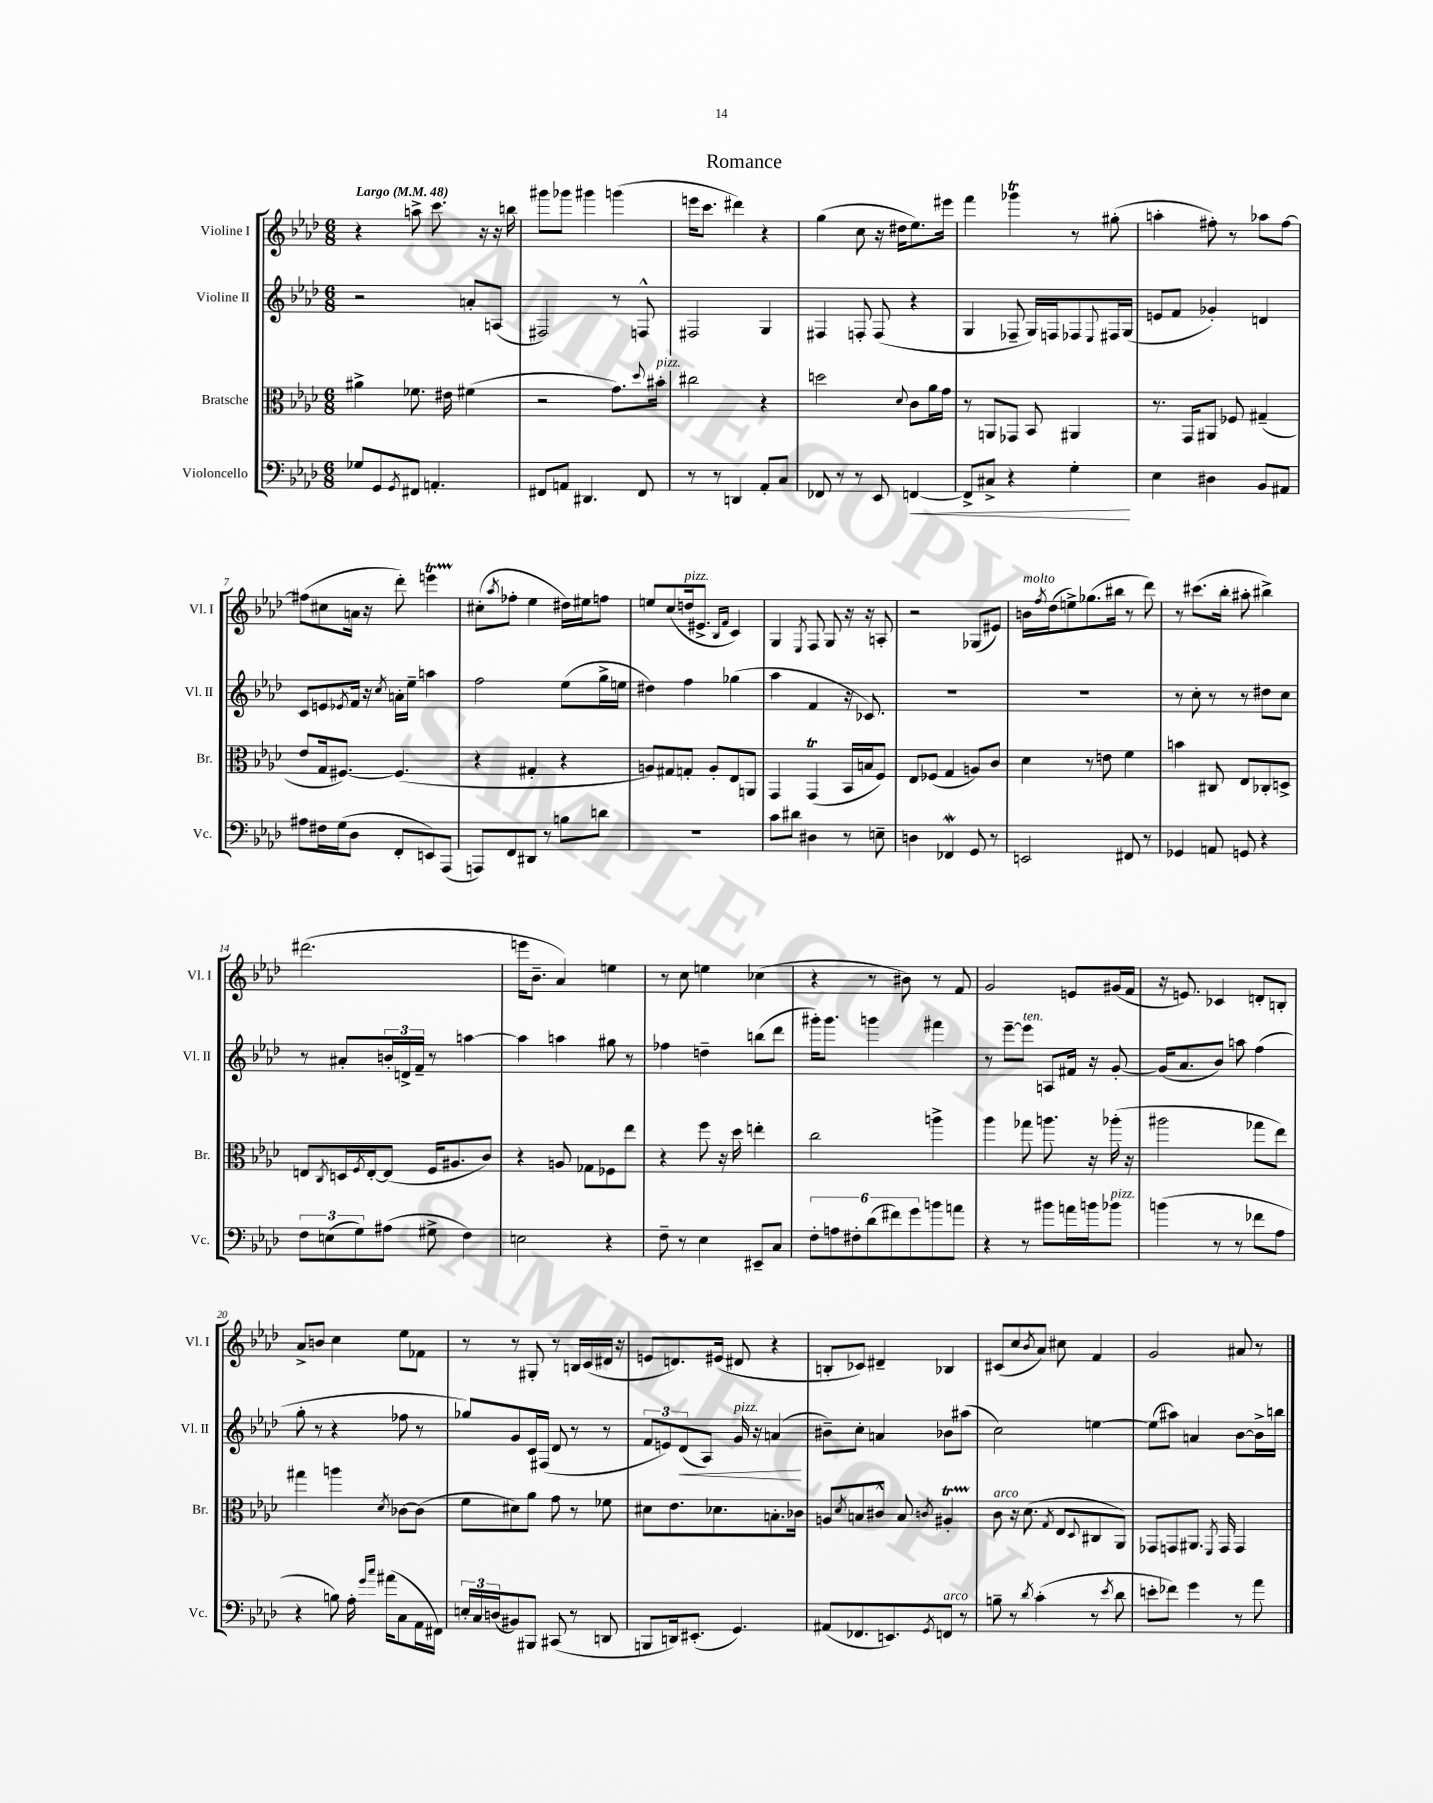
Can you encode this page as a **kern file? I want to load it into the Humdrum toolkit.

**kern	**dynam	**kern	**kern	**dynam	**kern
*part4	*part4	*part3	*part2	*part2	*part1
*staff4	*staff4	*staff3	*staff2	*staff2	*staff1
*I"Violoncello	*	*I"Bratsche	*I"Violine II	*	*I"Violine I
*I'Vc.	*	*I'Br.	*I'Vl. II	*	*I'Vl. I
*clefF4	*	*clefC3	*clefG2	*	*clefG2
*k[b-e-a-d-]	*	*k[b-e-a-d-]	*k[b-e-a-d-]	*	*k[b-e-a-d-]
*M6/8	*	*M6/8	*M6/8	*	*M6/8
*MM48	*	*MM48	*MM48	*	*MM48
=1	=1	=1	=1	=1	=1
!	!	!	!	!	!LO:TX:a:B:t=Largo
8G-X/L	.	4a#X^\	2r	.	4r
8GG/	.	.	.	.	.
8qGG/	.	.	.	.	.
8FF#X/J	.	8.f-X\	.	.	8aan^\
4.AAn'/	.	.	.	.	8.ccc\
.	.	16e#X\	.	.	.
.	.	(4f#X\	8an'/L	.	.
.	.	.	.	.	16r
.	.	.	(8An/J	.	16r
.	.	.	.	.	16bbn\
=2	=2	=2	=2	=2	=2
8FF#X/L	.	2r	2F#X/)	.	8ggg#X\L
8AAn/J	.	.	.	.	8ggg-X\J
4.DD#X/	.	.	.	.	4ggg#X\
.	.	8.g\L)	8r	.	(4gggn\
8FF#/	.	.	8Fn^^/	.	.
.	.	8qqdd-/	.	.	.
!	!	!LO:TX:a:i:t=pizz.	!	!	!
.	.	16b#X'\Jk	.	.	.
=3	=3	=3	=3	=3	=3
8r	.	2cc#X\	2F#X/	.	16eeen\KL
.	.	.	.	.	8.ccc\J
8r	.	.	.	.	.
4DDn/	.	.	.	.	4ddd#X\)
8AA-'/L	.	4r	4G/	.	4r
8C/J	.	.	.	.	.
=4	=4	=4	=4	=4	=4
8FF-X/	.	2ddn\	4F#X/	.	(4gg\
8r	.	.	.	.	.
8r	.	.	8Fn'/	.	8cc\
8EE-/	.	.	(8F/	.	16r
.	.	.	.	.	16dd#X\KL
.	.	8qqd-/	.	.	.
!	!LO:HP:b	!	!	!	!
[4FFn/	<	8c\L	4r	.	8.ee-\)
.	.	16a-\L	.	.	.
.	.	16g\JJ	.	.	16eee#X\Jk
=5	=5	=5	=5	=5	=5
8FF^/L]	.	8r	4G/	.	4fff\
8C#X^/J	.	8AAn/L	.	.	.
4r	.	8GG-X/J	8F-X~/	.	4ggg-XT\
.	.	8BB-/	16G/LL)	.	.
.	.	.	16Fn/J	.	.
4G'\	.	4AA#X/	8F-X/	.	8r
.	.	.	8qqE-/	.	.
.	.	.	16F#X/L	.	(8gg#X'\
.	.	.	(16G/JJ	.	.
.	[	.	.	.	.
=6	=6	=6	=6	=6	=6
4E-\	.	8.r	8en/L	.	4aan'\
.	.	.	8f/J	.	.
.	.	16GG/KL	.	.	.
4D#X\	.	8AA#X/J	4g-X'/)	.	8ff#X'\)
.	.	8F-X/	.	.	8r
8BB-/L	.	(4G#X~/	4dn/	.	8aa-X\L
8AA#X/J	.	.	.	.	[8ff#\J
!!LO:LB:g=z
=7	=7	=7	=7	=7	=7
8A#X\L	.	8e-/L	8c/L	.	(8ff#X\L]
16F#X\L	.	16G/k	8en/	.	8cc#X\
(16G\J	.	[8.F#X/J)	.	.	.
.	.	.	8qe-X/	.	.
8D-\J	.	.	16f/Jk	.	16an\Jk
.	.	.	16r	.	16r
.	.	.	8qcc/	.	.
8FF'/L	.	(4.F#/]	16an'\LL	.	8ddd-'\)
.	.	.	16ee-~\JJ	.	.
8EEn/)	.	.	4aan\	.	4eeent\
(8AAA-/J	.	.	.	.	.
=8	=8	=8	=8	=8	=8
8AAAn/L)	.	4r	2ff\	.	(8cc#X'\L
.	.	.	.	.	8qaa-/
8FF/	.	.	.	.	8ff-X'\J
8DD#X/J	.	4G#X'/	.	.	4ee-\
8r	.	.	.	.	.
8Bn\L	.	4r	(8ee-\L	.	16dd#X\LL)
.	.	.	.	.	16ee#X\J
8dn\J	.	.	16gg^\L	.	8ffn\J
.	.	.	16een\JJ	.	.
=9	=9	=9	=9	=9	=9
2.r	.	8An/L)	4dd#X\)	.	8een/L
.	.	8G#X/	.	.	(8cc/
!	!	!	!	!	!LO:TX:a:i:t=pizz.
.	.	8Gn'/J	4ff\	.	16ddn/k
.	.	.	.	.	8.e#X^/J
.	.	8A'/L	.	.	.
.	.	.	.	.	16qqB-/LL
.	.	.	.	.	16qqf/JJ
.	.	8E-/	(4gg-X\	.	4c/)
.	.	8AAn/J	.	.	.
=10	=10	=10	=10	=10	=10
8c\L	.	4GG/	4aa-\	.	4G/
8d#X\J	.	.	.	.	.
.	.	.	.	.	8qE-/
4D#X\	.	(4GGt/	4f/	.	8F/
.	.	.	.	.	8G/
8r	.	16BB-/LL	16r	.	16r
.	.	16Bn/J	8.c-X/)	.	16r
8En~\	.	8F/J)	.	.	8An'/
=11	=11	=11	=11	=11	=11
4Dn\	.	8E-/L	2.r	.	2r
.	.	(8F-X/J	.	.	.
4FF-Xw/	.	4G/	.	.	.
8GG/	.	8An/L)	.	.	(8G-X/L
8r	.	8c/J	.	.	8e#X/J)
=12	=12	=12	=12	=12	=12
!	!	!	!	!	!LO:TX:a:i:t=molto
2EEn/	.	4d-\	2.r	.	16bn\LL
.	.	.	.	.	8qff/
.	.	.	.	.	(16dd-\J
.	.	.	.	.	8een^\)
.	.	8r	.	.	(8.gg-X\
.	.	8en\	.	.	.
.	.	.	.	.	16bb#X\Jk
8FF#X/	.	4f\	.	.	8r
8r	.	.	.	.	8ddd-\)
=13	=13	=13	=13	=13	=13
4GG-X/	.	4bn\	8r	.	8r
.	.	.	8cc'\	.	(8.ccc#X\L
8AAn/	.	8C#X/	8r	.	.
.	.	.	.	.	16bb-'\Jk
8GGn/	.	8E-/L	8r	.	8aa#X'\
4r	.	8C-X'/	8dd#X\L	.	4bb#X^\)
.	.	8Dn^/J	8cc\J	.	.
!!LO:LB:g=z
=14	=14	=14	=14	=14	=14
12F\L	.	8En/L	8r	.	(2.ddd#X\
(12En\	.	.	.	.	.
.	.	8qC/	.	.	.
.	.	16Dn/L	8a#X'/L	.	.
12G\)	.	.	.	.	.
.	.	8qF/	.	.	.
.	.	[16E'/J	.	.	.
(8A#X\J	.	(8E/J]	24bn'/L	.	.
.	.	.	24dn^/	.	.
.	.	.	24f~/JJ	.	.
8G#X^\	.	16F/KL	8r	.	.
.	.	8.A#X/	.	.	.
4F\)	.	.	[4aan\	.	.
.	.	8c/J)	.	.	.
=15	=15	=15	=15	=15	=15
2En\	.	4r	4aa\]	.	16eeen\KL
.	.	.	.	.	8.b-~\J
.	.	8An/	4aan\	.	4a-/)
.	.	8G-X\L	.	.	.
4r	.	8F-X\	8gg#X\	.	4een\
.	.	8ee-\J	8r	.	.
=16	=16	=16	=16	=16	=16
8F~\	.	4r	4ff-X\	.	8r
8r	.	.	.	.	8cc\
4E-\	.	8ff\	4ddn~\	.	4een\
.	.	16r	.	.	.
.	.	16dd-\	.	.	.
8EE#X~/L	.	4een'\	(8bbn\L	.	(4cc-X\
8C/J	.	.	8ddd-\J	.	.
=17	=17	=17	=17	=17	=17
12F'\L	.	2cc\	16ggg#X'\KL)	.	4r
.	.	.	8.ggg#\J	.	.
12An\	.	.	.	.	.
12F#X'\	.	.	.	.	.
(12d-\	.	.	4gggn\	.	8r
12f#X\)	.	.	.	.	.
.	.	.	.	.	8b#X\)
12g\	.	.	.	.	.
8bn\	.	4aan^\	4fff#X\	.	8r
8an\J	.	.	.	.	8f/
=18	=18	=18	=18	=18	=18
4r	.	4aa-\	8r	.	2g/
.	.	.	[8eee-~\L	.	.
!	!	!	!LO:TX:a:i:t=ten.	!	!
8r	.	8gg-X\	8eee-\J]	.	.
8b#X\L	.	8.aan\	8An/L	.	.
16an\L	.	.	16f#X/Jk	.	8en/L
16bn\J	.	16r	16r	.	.
!LO:TX:a:i:t=pizz.	!	!	!	!	!
8b-X\J	.	(16aa-X'\	[8g'/	.	(16g#X/L
.	.	16r	.	.	16f/JJ
=19	=19	=19	=19	=19	=19
(4bn\	.	2aa#X\	(16g/KL]	.	16r
.	.	.	8.a-/	.	8.en/)
8r	.	.	8b-/J)	.	4c-X/
8r	.	.	8aan\	.	.
8f-X\L	.	8gg-X\L	(4ff\	.	8dn'/L
8A-\J	.	8ee-\J)	.	.	8Bn'/J
!!LO:LB:g=z
=20	=20	=20	=20	=20	=20
4r	.	4gg#X\	8gg'\	.	8a-^/L
.	.	.	8r	.	8bn/J
8Bn\)	.	4aan\	4r	.	4cc\
16A-'\	.	.	.	.	.
16qqg/LL	.	.	.	.	.
16qqcc/JJ	.	.	.	.	.
(16a#X\KL	.	.	.	.	.
.	.	8qd-/	.	.	.
8C\	.	[8c-X\L	8ff-X\	.	8ee-\L
16AA-\L	.	(8c-\J]	8r	.	8f-X\J
16FF#X\JJ)	.	.	.	.	.
=21	=21	=21	=21	=21	=21
24En'/LL	.	8f\L	8gg-X/L)	.	8r
24C/	.	.	.	.	.
(24Dn/J	.	.	.	.	.
8BB#X/)	.	8d#X\)	8g/	.	8r
8BBB#X/J	.	8a-\J	16c/L	.	8G#X'/
.	.	.	(16F#X/JJ	.	.
(8CC#X/	.	8g\	8d-/	.	8r
8r	.	8r	8r	.	16Bn/LL
.	.	.	.	.	(16c/
8DDn/	.	8f-X\	8r	.	16d#X/JJ
.	.	.	.	.	16r
=22	=22	=22	=22	=22	=22
8BBBn/L	.	8d#X\L	12f/L	.	8en/L
.	.	.	12en/)	.	.
16DDn/k)	.	8.e-\	.	.	8.dn/)
!	!	!	!	!LO:HP:b	!
.	.	.	(12d-/	<	.
(8.EE#X'/J	.	.	.	.	.
.	.	.	8A-/J)	.	.
.	.	8.d-X\	.	.	(16e#X/Jk
!	!	!	!LO:TX:a:i:t=pizz.	!	!
4.GG/)	.	.	16g/	.	8d#X/
.	.	.	16r	.	.
.	.	8.Bn'\	(4an/	.	4r
.	.	16c-X\Jk	.	.	.
.	.	.	.	[	.
=23	=23	=23	=23	=23	=23
(8AA#X/L	.	8An/L	8b#X~\L)	.	8Bn'/L
.	.	8qd-/	.	.	.
8.FF-X/	.	8Bn/	8cc'\J	.	8c-X/J)
.	.	8c#X^^/J	4an/	.	4d#X~/
8.EEn/)	.	.	.	.	.
.	.	8B/	.	.	.
8qGG/	.	8qcn/	.	.	.
!LO:TX:a:i:t=arco	!	!	!	!	!
8FFn/J	.	4A#Xt'/	8b-X\L	.	4B-X/
8r	.	.	(8aa#X\J	.	.
=24	=24	=24	=24	=24	=24
!	!	!LO:TX:a:i:t=arco	!	!	!
8Bn~\	.	8c\	2cc\)	.	(8c#X/L
8r	.	16r	.	.	8cc/
.	.	(8.d-\	.	.	.
8qd-/	.	.	.	.	8qb-/
(4c'\	.	.	.	.	8a-/J)
.	.	8qG/	.	.	.
.	.	8E-/L	.	.	8cc#X\
.	.	8qqD-/	.	.	.
8r	.	8C#X/	[4een\	.	4f/
8qe-/	.	.	.	.	.
8d-\	.	8AA-/J)	.	.	.
=25	=25	=25	=25	=25	=25
8en'\L	.	8GG-X/L	(8ee\L]	.	2g/
8f-X\J)	.	8GGn/	8aa#X\J)	.	.
4g\	.	8.AA#X/J	4an/	.	.
.	.	8qFF/	.	.	.
.	.	16GG/	.	.	.
8r	.	4GG/	[8b-\L	.	8a#X/
8a-\	.	.	16b-^\L]	.	8r
.	.	.	16bbn\JJ	.	.
==	==	==	==	==	==
*-	*-	*-	*-	*-	*-
